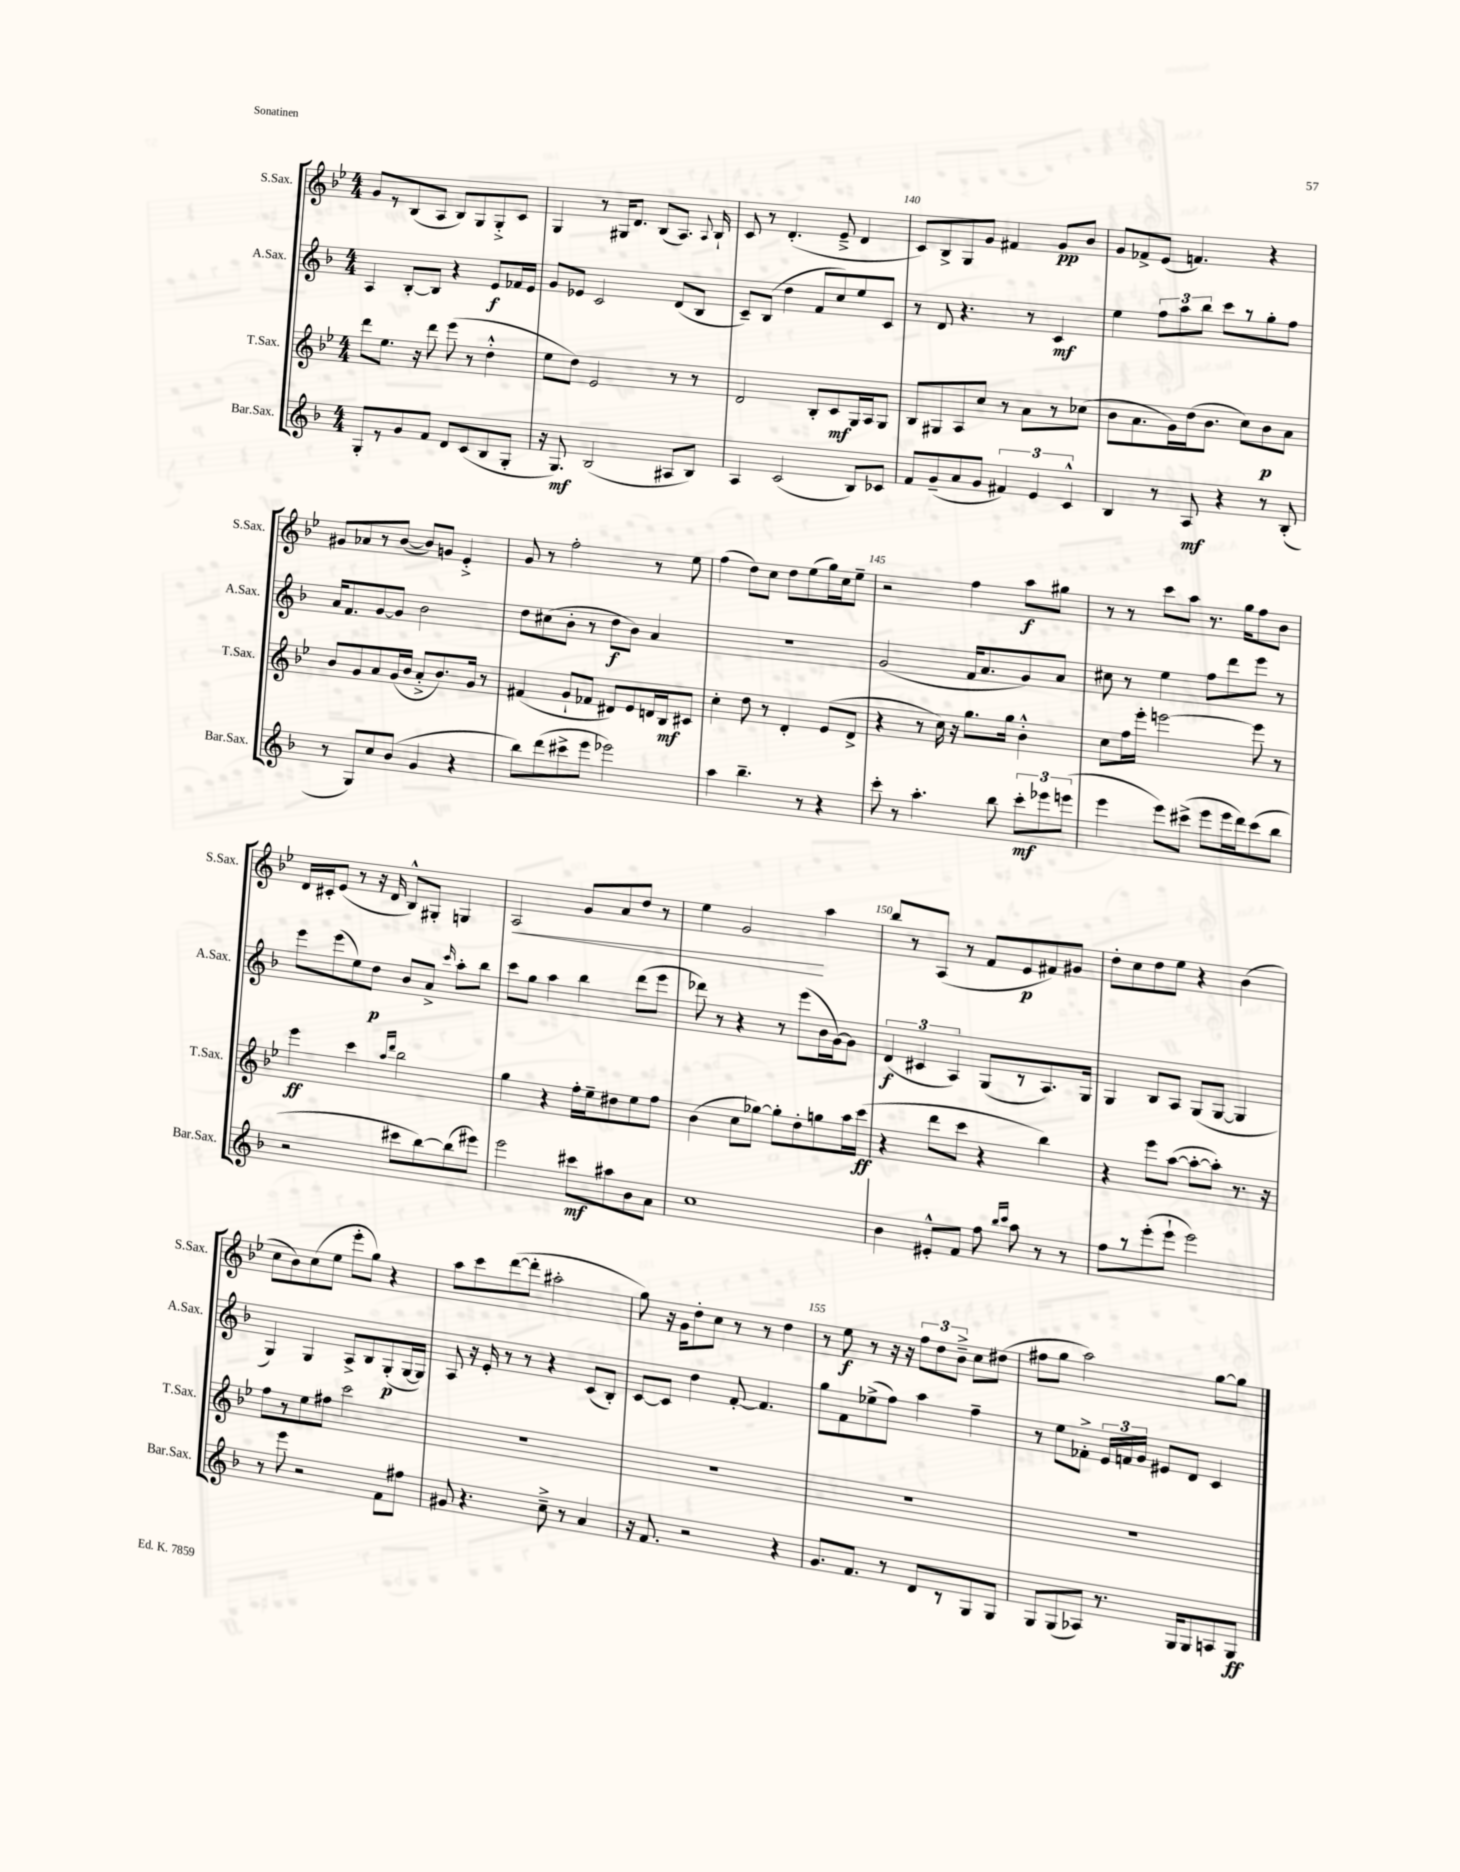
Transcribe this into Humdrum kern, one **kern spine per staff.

**kern	**dynam	**kern	**dynam	**kern	**dynam	**kern	**dynam
*part4	*part4	*part3	*part3	*part2	*part2	*part1	*part1
*staff4	*staff4	*staff3	*staff3	*staff2	*staff2	*staff1	*staff1
*I"Bar.Sax.	*	*I"T.Sax.	*	*I"A.Sax.	*	*I"S.Sax.	*
*I'Bar.Sax.	*	*I'T.Sax.	*	*I'A.Sax.	*	*I'S.Sax.	*
*clefG2	*	*clefG2	*	*clefG2	*	*clefG2	*
*k[b-]	*	*k[b-e-]	*	*k[b-]	*	*k[b-e-]	*
*M4/4	*	*M4/4	*	*M4/4	*	*M4/4	*
=137	=137	=137	=137	=137	=137	=137	=137
8G'/L	.	8ddd\L	.	4A/	.	8g/L	.
8r	.	8.ee-\J	.	.	.	8r	.
8g/	.	.	.	[8B-'/L	.	(8B-/	.
.	.	16r	.	.	.	.	.
8f/J	.	8ddd\	.	8B-/J]	.	8A/J	.
8d/L	.	(8eee-\	.	4r	.	8B-/L)	.
(8c/	.	8r	.	.	.	8G/	.
8B-/	.	4dd'^^\	.	8e/L	f	8G'^/	.
8G'/J	.	.	.	16f-X/L	.	8c/J	.
.	.	.	.	16e/JJ	.	.	.
=138	=138	=138	=138	=138	=138	=138	=138
16r	.	8ee-\L	.	8g/L	.	4G/	.
8.G/)	mf	.	.	.	.	.	.
.	.	8dd\J)	.	8e-X/J	.	.	.
(2B-/	.	2e-/	.	2c/	.	8r	.
.	.	.	.	.	.	16G#X/KL	.
.	.	.	.	.	.	8.d/J	.
.	.	.	.	.	.	(8B-/L	.
8A#X/L	.	8r	.	(8d/L	.	8.A/J)	.
8B-/J)	.	8r	.	8B-/J	.	.	.
.	.	.	.	.	.	8qqA/	.
.	.	.	.	.	.	16B-`/	.
=139	=139	=139	=139	=139	=139	=139	=139
4A/	.	2d/	.	8c~/L)	.	8c/	.
.	.	.	.	(8B-/J	.	8r	.
(2c/	.	.	.	4dd\	.	(4.d'/	.
.	.	8B-'/L	.	8f/L	.	.	.
.	.	8c/	mf	8cc/)	.	8e-~^/	.
8B-/L)	.	16G/L	.	8ee/	.	4d/	.
.	.	16A/J	.	.	.	.	.
8c-X/J	.	8G/J	.	8c/J	.	.	.
=140	=140	=140	=140	=140	=140	=140	=140
8f/L	.	8B-/L	.	8r	.	8c/L)	.
(8g~/	.	8G#X/	.	8d/	.	8B-^/	.
8a/	.	8A/	.	4.r	.	8G/	.
8g/J	.	8cc/J	.	.	.	8g/J	.
6f#X/)	.	8r	.	.	.	4f#X/	.
.	.	8a\L	.	8r	.	.	.
6e/	.	.	.	.	.	.	.
.	.	8r	.	4c/	mf	8g/L	pp
6c^^/	.	.	.	.	.	.	.
.	.	(8cc-X\J	.	.	.	8b-/J	.
=141	=141	=141	=141	=141	=141	=141	=141
4B-/	.	8b-\L	.	4ee\	.	8g/L	.
.	.	8.a\	.	.	.	8f-X^/	.
8r	.	.	.	12ff\L	.	(8e-/J	.
.	.	16g\L)	.	.	.	.	.
.	.	.	.	12aa\	.	.	.
8A/	mf	(16dd\J	.	.	.	4.fn/)	.
.	.	.	.	12bb-\J	.	.	.
.	.	8.b-\J	.	.	.	.	.
4r	.	.	.	8ccc\L	.	.	.
.	.	8cc\L)	.	8r	.	.	.
8r	.	8b-\	p	8gg'\	.	4r	.
(8B-'/	.	8a\J	.	8ff\J	.	.	.
!!LO:LB:g=z
=142	=142	=142	=142	=142	=142	=142	=142
8r	.	8b-/L	.	16a/KL	.	8g#X/L	.
.	.	.	.	8.f/	.	.	.
8G/L)	.	8g/	.	.	.	8a-X/	.
8cc/	.	8a/	.	[8g/	.	8r	.
(8b-/J	.	(16g/L	.	8g/J]	.	([8b-/J	.
.	.	16b-/JJ	.	.	.	.	.
4g/	.	8a'^/L	.	2b-\	.	8b-/L])	.
.	.	8.b-/)	.	.	.	8gn/J	.
4r	.	.	.	.	.	4e-'^/	.
.	.	16g/Jk	.	.	.	.	.
.	.	8r	.	.	.	.	.
=143	=143	=143	=143	=143	=143	=143	=143
8bb-\L)	.	(4f#X/	.	8dd\L	.	8g/	.
(8ddd\	.	.	.	(8cc#X\	.	8r	.
8ccc#X^\	.	8g`/L	.	8b-'\J	.	2ff'\	.
8eee\J	.	8f-X/J	.	8r	.	.	.
2eee-X\)	.	8d#X/L)	.	8dd\L	f	.	.
.	.	8e-/	.	8b-\J)	.	.	.
.	.	16dn/L	.	4a/	.	8r	.
.	.	16B-/J	mf	.	.	.	.
.	.	8c#X/J	.	.	.	8ee-\	.
=144	=144	=144	=144	=144	=144	=144	=144
4aa\	.	4cc'\	.	1r	.	(4ff\	.
4.bb-~\	.	8dd\	.	.	.	8dd\L)	.
.	.	8r	.	.	.	8cc\J	.
.	.	4d'/	.	.	.	8dd\L	.
8r	.	.	.	.	.	(8ee-\	.
4r	.	(8e-/L	.	.	.	16gg\L)	.
.	.	.	.	.	.	16cc\J	.
.	.	8d^/J	.	.	.	8ee-~\J	.
=145	=145	=145	=145	=145	=145	=145	=145
8ccc'\	.	4r	.	(2g/	.	2r	.
8r	.	.	.	.	.	.	.
4.aa'\	.	8r	.	.	.	.	.
.	.	16cc\)	.	.	.	.	.
.	.	16r	.	.	.	.	.
.	.	8.gg\L	.	16f/KL	.	4ff\	.
.	.	.	.	8.a/	.	.	.
8bb-\	.	.	.	.	.	.	.
.	.	16gg\Jk	.	.	.	.	.
12ccc'\L	mf	4b-'^^\	.	8g/)	.	8aa\L	f
12eee-X\	.	.	.	.	.	.	.
.	.	.	.	8a/J	.	8gg#X\J	.
(12eeen\J	.	.	.	.	.	.	.
=146	=146	=146	=146	=146	=146	=146	=146
4eee\	.	8cc\L	.	8cc#X\	.	8r	.
.	.	16ff\L	.	8r	.	8r	.
.	.	16eee-'\JJ	.	.	.	.	.
8eee\L)	.	[2eeen\	.	4ee\	.	8ccc\L	.
(8ccc#X^\J	.	.	.	.	.	8aa\J	.
8eee\L	.	.	.	8ff\L	.	8.r	.
16eee\L	.	.	.	8ddd\	.	.	.
16ddd\J)	.	.	.	.	.	16gg\KL	.
(8ccc#\	.	8eee\]	.	8eee\J	.	8ff\	.
8bb-\J	.	8r	.	8r	.	8b-\J	.
!!LO:LB:g=z
=147	=147	=147	=147	=147	=147	=147	=147
2r	.	4eee-\	ff	8eee\L	.	16d/LL	.
.	.	.	.	.	.	16c#X'/J	.
.	.	.	.	(8eee\	.	(8e-/J	.
.	.	4ccc\	.	8ee\)	.	8r	.
.	.	.	.	8dd\J	p	16r	.
.	.	.	.	.	.	16d/	.
.	.	16qqaa/LL	.	.	.	.	.
.	.	16qqddd/JJ	.	.	.	.	.
8ccc#X\L	.	2bb-\	.	8b-/L	.	8B-^^/L)	.
[8bb-\)	.	.	.	8a^/J	.	8G#X'/J	.
.	.	.	.	16qqccc/	.	.	.
(8bb-\]	.	.	.	8aa'\L	.	4Gn/	.
8eee#X\J)	.	.	.	8bb-\J	.	.	.
=148	=148	=148	=148	=148	=148	=148	=148
!	!	!	!	!	!	!	!LO:HP:b
2eee\	.	4gg\	.	8ccc\L	.	2A/	<
.	.	.	.	8gg\J	.	.	.
.	.	4r	.	4aa\	.	.	.
8ccc#X\L	mf	16ff'\LL	.	4bb-\	.	8g/L	.
.	.	16ee-~\J	.	.	.	.	.
8aa#X\	.	8dd#X\	.	.	.	8a/	.
8b-\	.	8ee-\	.	(8ddd\L	.	8dd/J	.
8a\J	.	8ff\J	.	8eee\J	.	8r	.
=149	=149	=149	=149	=149	=149	=149	=149
1cc	.	(4b-\	.	8ddd-X\)	.	4ee-\	.
.	.	.	.	8r	.	.	.
.	.	8cc\L	.	4r	.	2g/	.
.	.	[8gg-X\J)	.	.	.	.	.
.	.	8gg-'\L]	.	8r	.	.	.
.	.	8dd'\	.	(8eee\L	.	.	.
.	.	8ggn\	.	16b-\L	.	4aa\	[
.	.	.	.	[16g\J)	.	.	.
.	.	16aa\L	.	8g\J]	.	.	.
.	.	(16ccc\JJ	ff	.	.	.	.
=150	=150	=150	=150	=150	=150	=150	=150
4b-\	.	4r	.	(6d/	f	8bb-/L	.
.	.	.	.	.	.	8r	.
.	.	.	.	6c#X/	.	.	.
8e#X'^^/L	.	8ddd\L	.	.	.	(8A/J	.
.	.	.	.	6A/)	.	.	.
8f/J	.	8ccc\J	.	.	.	8r	.
8ff\	.	4r	.	(8G/L	.	8f/L	.
16qqbb-/LL	.	.	.	.	.	.	.
16qqccc/JJ	.	.	.	.	.	.	.
8aa\	.	.	.	8r	.	8e-/	p
8r	.	4bb-\)	.	8.A/)	.	8f#X/)	.
8r	.	.	.	.	.	8g#X/J	.
.	.	.	.	16G/Jk	.	.	.
=151	=151	=151	=151	=151	=151	=151	=151
8ff\L	.	4r	.	4G/	.	8dd'\L	.
8r	.	.	.	.	.	8cc\	.
(8eee'\	.	8eee-\L	.	8B-/L	.	8dd\	.
8eee`\J	.	([8aa\J	.	8A/J	.	8ee-\J	.
2eee\)	.	8aa'\L_	.	(8G/L	.	4r	.
.	.	8aa'\J])	.	[8G/J	.	.	.
.	.	8.r	.	4G/]	.	(4b-\	.
.	.	16r	.	.	.	.	.
!!LO:LB:g=z
=152	=152	=152	=152	=152	=152	=152	=152
8r	.	8ff\L	.	4G/)	.	8cc\L	.
8eee\	.	8r	.	.	.	8b-\)	.
2r	.	8ee-\	.	4G/	.	(8cc\	.
.	.	8ff#X\J	.	.	.	8ee-\J	.
.	.	2ccc\	.	8A^/L	.	8eee-'\L	.
.	.	.	.	8B-/	.	8gg\J)	.
8f\L	.	.	.	(8G'/	p	4r	.
8ff#X\J	.	.	.	[16G/L	.	.	.
.	.	.	.	16G/JJ])	.	.	.
=153	=153	=153	=153	=153	=153	=153	=153
8g#X/	.	1r	.	8A/	.	8aa\L	.
4.r	.	.	.	16r	.	8ccc\	.
.	.	.	.	16e'/	.	.	.
.	.	.	.	8r	.	([8ddd\	.
.	.	.	.	8r	.	8ddd'\J]	.
8cc~^\	.	.	.	4r	.	2aa#X'\	.
8r	.	.	.	.	.	.	.
4a/	.	.	.	(8c/L	.	.	.
.	.	.	.	8B-'/J)	.	.	.
=154	=154	=154	=154	=154	=154	=154	=154
16r	.	1r	.	[8c/L	.	8gg\)	.
8.f/	.	.	.	.	.	.	.
.	.	.	.	8c/J]	.	16r	.
.	.	.	.	.	.	16g\KL	.
2r	.	.	.	4dd\	.	8dd'\	.
.	.	.	.	.	.	8cc\J	.
.	.	.	.	[8f'/	.	8r	.
.	.	.	.	4.f/]	.	8r	.
4r	.	.	.	.	.	4dd\	.
=155	=155	=155	=155	=155	=155	=155	=155
8.g/L	.	1r	.	8gg\L	.	8r	.
.	.	.	.	8f\	.	8ee-\	f
8.f/J	.	.	.	.	.	.	.
.	.	.	.	(8ee-X^\	.	8r	.
8r	.	.	.	8ff\J)	.	16r	.
.	.	.	.	.	.	16r	.
8d/L	.	.	.	4aa\	.	12ff\L	.
.	.	.	.	.	.	12dd\	.
8r	.	.	.	.	.	.	.
.	.	.	.	.	.	12b-~^\J	.
8G/	.	.	.	4ff~\	.	8cc\L	.
8G/J	.	.	.	.	.	(8dd#X\J	.
=156	=156	=156	=156	=156	=156	=156	=156
8G/L	.	1r	.	8r	.	8ff#X\L	.
(8G/	.	.	.	8ee\L	.	8gg\J	.
8A-X/J)	.	.	.	8f-X'^\J	.	2aa\)	.
8.r	.	.	.	24e/LL	.	.	.
.	.	.	.	24fn/	.	.	.
.	.	.	.	24g/JJ	.	.	.
.	.	.	.	8e#X/L	.	.	.
16G/KL	.	.	.	.	.	.	.
8G/	.	.	.	8d/J	.	.	.
8An/	.	.	.	4c/	.	[8gg\L	.
8G/J	ff	.	.	.	.	8gg\J]	.
==	==	==	==	==	==	==	==
*-	*-	*-	*-	*-	*-	*-	*-
